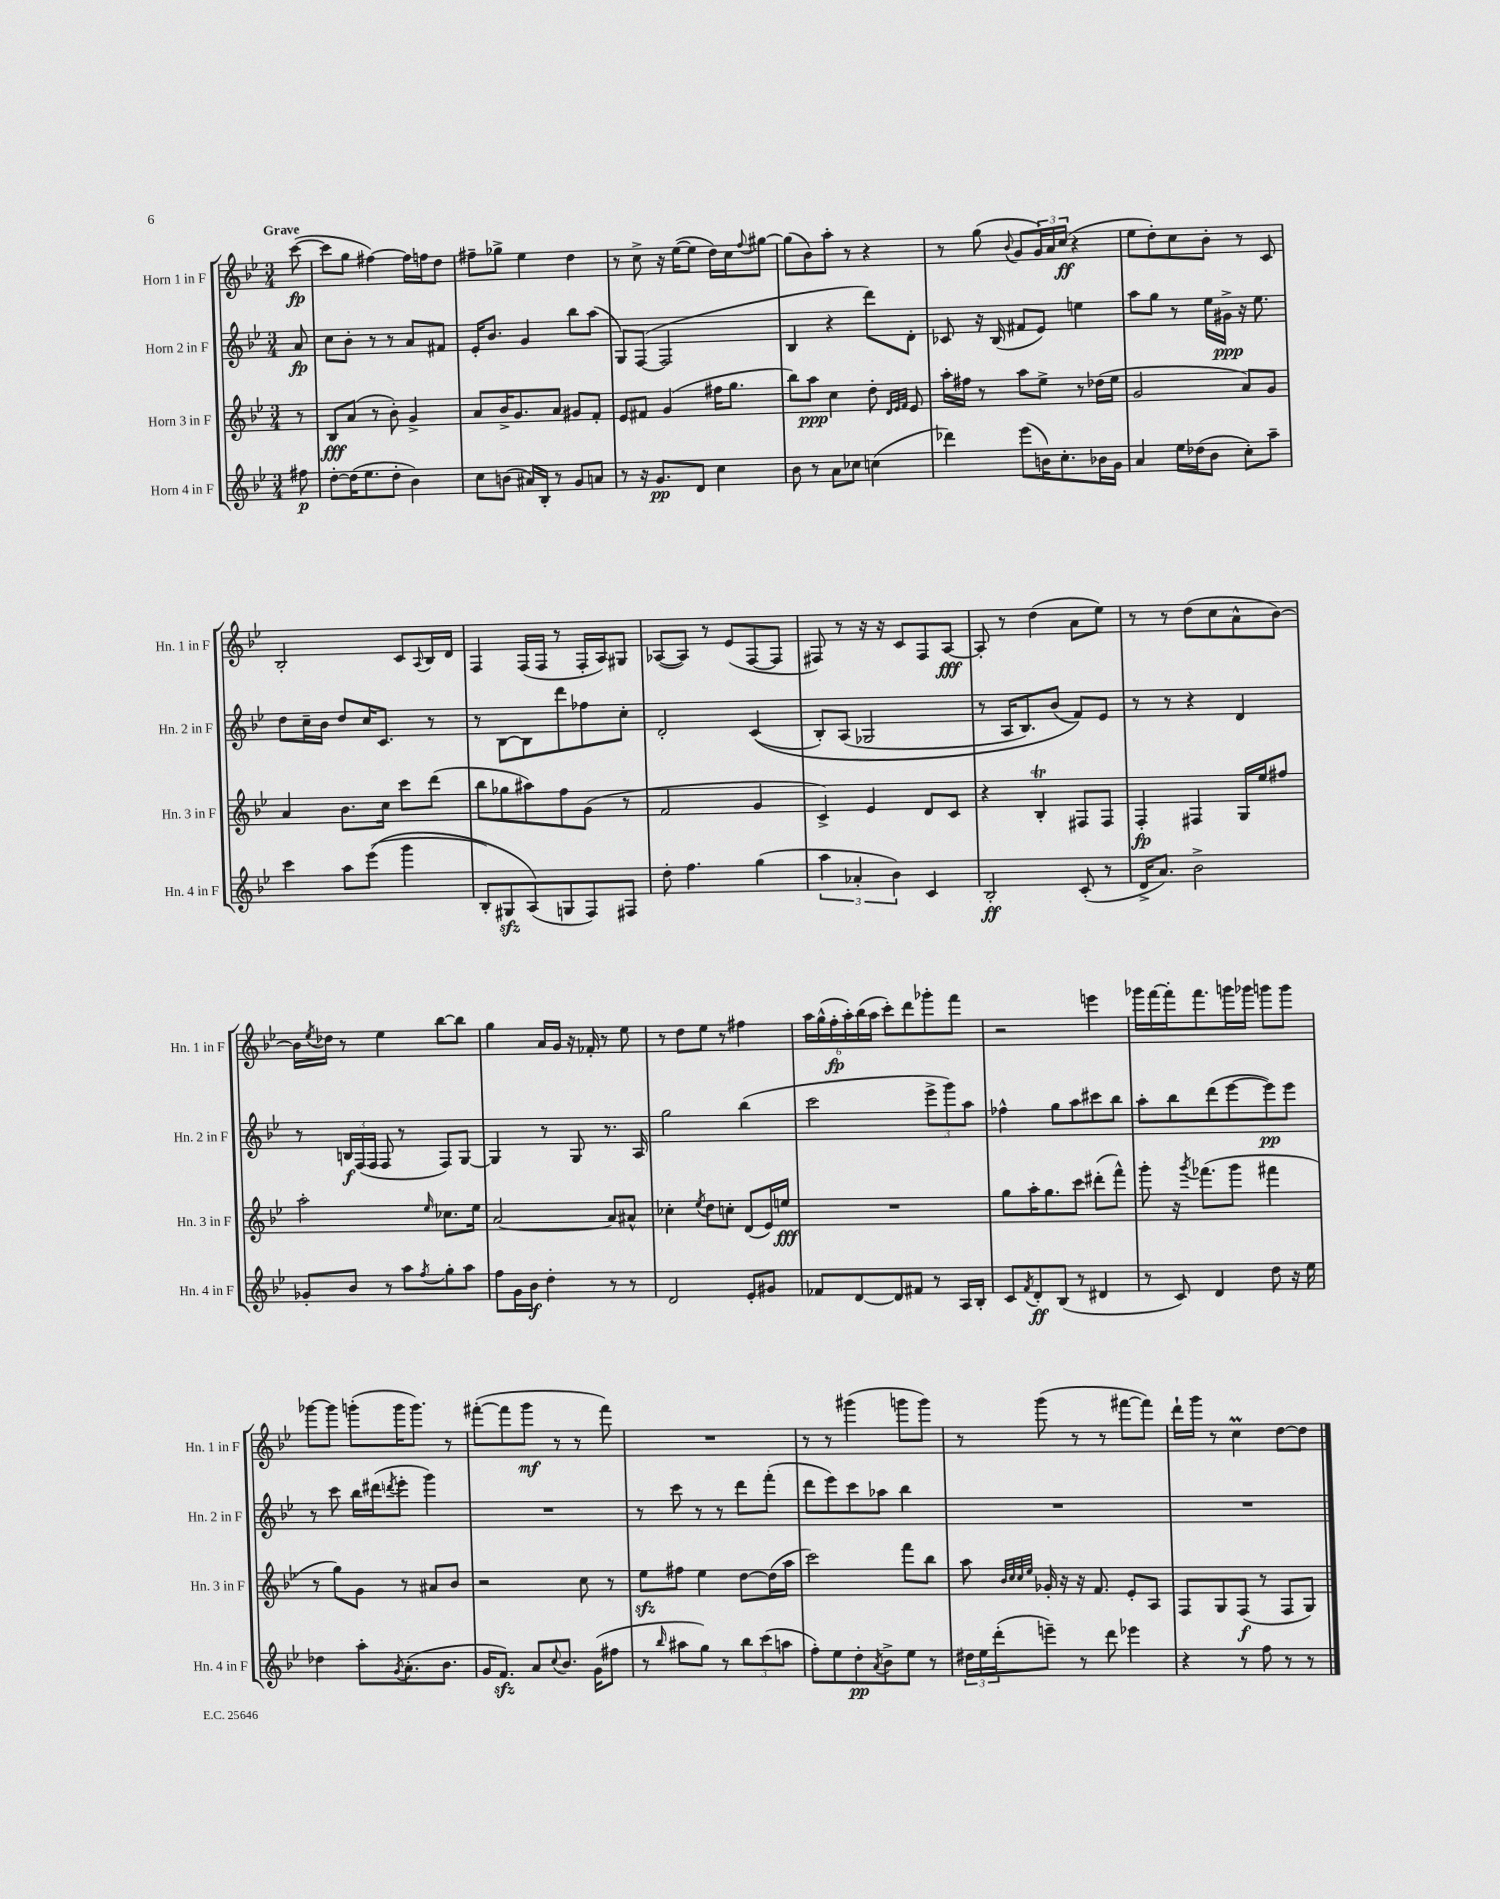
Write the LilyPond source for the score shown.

<<
\new StaffGroup <<
\new Staff = "s0" \with { instrumentName = "Horn 1 in F" shortInstrumentName = "Hn. 1 in F" } {
    \clef treble \key bes \major \numericTimeSignature \time 3/4 \partial 8 \tempo "Grave"
    c'''8~\fp( |
    c'''8 g''8 fis''4~) fis''16 f''16 d''8 |
    fis''8-- ges''8-> ees''4 d''4 |
    r8 c''8-> r16 ees''16~( ees''8 d''16) c''16 \appoggiatura { f''8 } gis''8~ |
    gis''8( bes'8) a''8-. r8 r4 |
    r8 g''8( \appoggiatura { bes'8 } g'8 \tuplet 3/2 { g'16) a'16 c''16\ff( } r4 |
    ees''8 d''8-.) c''8 bes'8-. r8 c'8 |
    bes2-. c'8 \appoggiatura { a8 } bes16 d'16 |
    f4 f16( f16 r8 f16-. a16) gis8 |
    aes8~( aes8) r8 ees'8( f8~ f8 |
    fis8) r8 r16 r16 c'8 fis8 a8~\fff |
    a8-. r8 d''4( a'8 ees''8) |
    r8 r8 d''8( c''8 a'8-^ bes'8~) |
    bes'16 \acciaccatura { ees''8 } des''16 r8 ees''4 bes''8~ bes''8 |
    g''4 a'16 g'16 r16 fes'16-. r8 ees''8 |
    r8 d''8 ees''8 r8 fis''4 |
    \tuplet 6/4 { a''16 g''16-^( f''16-.\fp a''16-.) bes''16( a''16 } c'''8-.) d'''8 ges'''8-. f'''8 |
    r2 e'''4 |
    ges'''16 f'''16~ f'''16-. f'''8. g'''16 ges'''16 g'''8 g'''8 |
    ges'''8~ ges'''8 g'''8-.( g'''16 g'''8.) r8 |
    fis'''8~-.( fis'''8 g'''8\mf r8 r8 fis'''8) |
    R2. |
    r8 r8 gis'''4( g'''8 g'''8) |
    r8 g'''8( r8 r8 fis'''8~ fis'''8) |
    d'''16-! g'''16 r8 c''4\prall d''8~ d''8 \bar "|." |
}
\new Staff = "s1" \with { instrumentName = "Horn 2 in F" shortInstrumentName = "Hn. 2 in F" } {
    \clef treble \key bes \major \numericTimeSignature \time 3/4 \partial 8
    a'8\fp |
    c''8 bes'8-. r8 r8 a'8 fis'8 |
    ees'16-. bes'8. g'4 bes''8 a''8( |
    g8) f8~( f2 |
    bes4 r4 d'''8) d'8-. |
    ces'8 r16 bes16( fis'8 ees'8) e''4 |
    a''8 g''8 r8 ees''16 gis'16->\ppp r16 ees''8. |
    d''8 c''16-- bes'16 d''8 c''16 c'8. r8 |
    r8 bes8~ bes8 d'''8 fes''8 c''8-. |
    d'2-. c'4(\( |
    bes8-.) a8( ges2 |
    r8 a16 bes8.) bes'8( f'8)\) ees'8 |
    r8 r8 r4 d'4 |
    r8 \tuplet 3/2 { b16\f f16( f16 } f8 r8 f8) g8~ |
    g4 r8 g8 r8. a16 |
    g''2 bes''4( |
    c'''2 \tuplet 3/2 { ees'''8-> g'''8) a''8 } |
    fes''4-^ g''8 a''8 cis'''8 bes''8 |
    a''8-. bes''8 d'''8( ees'''8~ ees'''8\pp) ees'''8 |
    r8 c'''8 bes''16 dis'''16( \acciaccatura { d'''8 } ees'''8-. g'''4) |
    R2. |
    r8 c'''8 r8 r8 d'''8 f'''8-.( |
    d'''8 ees'''8) c'''8 aes''8 bes''4 |
    R2. |
    R2. \bar "|." |
}
\new Staff = "s2" \with { instrumentName = "Horn 3 in F" shortInstrumentName = "Hn. 3 in F" } {
    \clef treble \key bes \major \numericTimeSignature \time 3/4 \partial 8
    r8 |
    bes8\fff a'8( r8 bes'8-.) g'4-> |
    a'8 bes'16-> g'8. a'8 gis'8 f'8-. |
    ees'8 fis'8 g'4( fis''16 g''8. |
    bes''8) a''8\ppp c''4 d''8-. \grace { d'32 ees'32 f'32 } ees'8 |
    a''16-. fis''16 r8 a''8 ees''8-> r8 des''16( ees''16 |
    g'2 a'8) g'8 |
    a'4 bes'8. c''16 c'''8 d'''8( |
    bes''8 ges''8 ais''8) f''8 g'8( r8 |
    f'2 g'4 |
    c'4->) ees'4 d'8 c'8 |
    r4 bes4-.\trill fis8 fis8 |
    f4-.\fp fis4 g16 ees''16 fis''8 |
    a''2-. \grace { ees''16 } ces''8. ees''16 |
    a'2~ a'8 ais'8-^ |
    ces''4-. \acciaccatura { ees''8 } d''8 c''8-. d'8( ees'16) e''16\fff |
    R2. |
    g''8 a''16-. g''8. c'''8 dis'''8-.( f'''8-^) |
    g'''8-. r16 \acciaccatura { g'''8 } fes'''8.( g'''8 fis'''4 |
    r8 g''8) g'8 r8 ais'8 bes'8 |
    r2 c''8 r8 |
    ees''8\sfz fis''8 ees''4 d''8~ d''16( a''16 |
    c'''2) f'''8 bes''8 |
    a''8 \grace { bes'32 c''32 c''32 ees''32 } ges'16-. r16 r16 f'8. ees'8-. a8 |
    f8 g8 f8\f( r8 f8 g8) \bar "|." |
}
\new Staff = "s3" \with { instrumentName = "Horn 4 in F" shortInstrumentName = "Hn. 4 in F" } {
    \clef treble \key bes \major \numericTimeSignature \time 3/4 \partial 8
    fis''8\p |
    d''8~-. d''16( ees''8. d''8-. bes'4) |
    c''8 b'8( ais'16) bes16-. r8 g'8 a'8 |
    r8 r16 g'8.\pp d'8 c''4 |
    bes'8 r8 a'8 ces''8 c''4( |
    des'''4) ees'''8( b'16) c''8.-. bes'16 g'16 |
    a'4 ees''16 des''16( bes'8 c''8-.) a''8-- |
    c'''4 a''8 ees'''8(\( g'''4 |
    bes8-.) gis8\sfz a8(\) g8 f8) fis8 |
    d''8-. f''4. g''4( |
    \tuplet 3/2 { a''4 aes'4-. bes'4) } c'4 |
    bes2-.\ff c'8-.( r8 |
    d'16-> a'8.) bes'2-> |
    ges'8-. bes'8 r8 a''8 \acciaccatura { f''8 } g''8-. a''8 |
    f''8 g'16 bes'16\f d''4-. r8 r8 |
    d'2 ees'8-. gis'8 |
    fes'8 d'8~ d'8 fis'8 r8 a16 bes16-. |
    c'8 \acciaccatura { f'8 } d'8-.\ff bes8( r8 dis'4 |
    r8 c'8) d'4 d''8 r16 ees''16 |
    des''4 a''8-. \acciaccatura { g'8 } a'8.-.( bes'8. |
    g'16 f'8.\sfz) a'8 \appoggiatura { c''8 } bes'8. g'16( fis''8 |
    r8 \grace { bes''16 } ais''8 g''8) r8 \tuplet 3/2 { bes''8 c'''8( a''8 } |
    f''8-.) ees''8 d''8-.\pp \acciaccatura { a'8 } bes'8-> ees''8 r8 |
    \tuplet 3/2 { dis''16 ees''16 d'''16-.( } e'''8--) r8 d'''8 ees'''4 |
    r4 r8 f''8 r8 r8 \bar "|." |
}
>>
>>
\layout { \context { \Score \remove "Bar_number_engraver" } }
